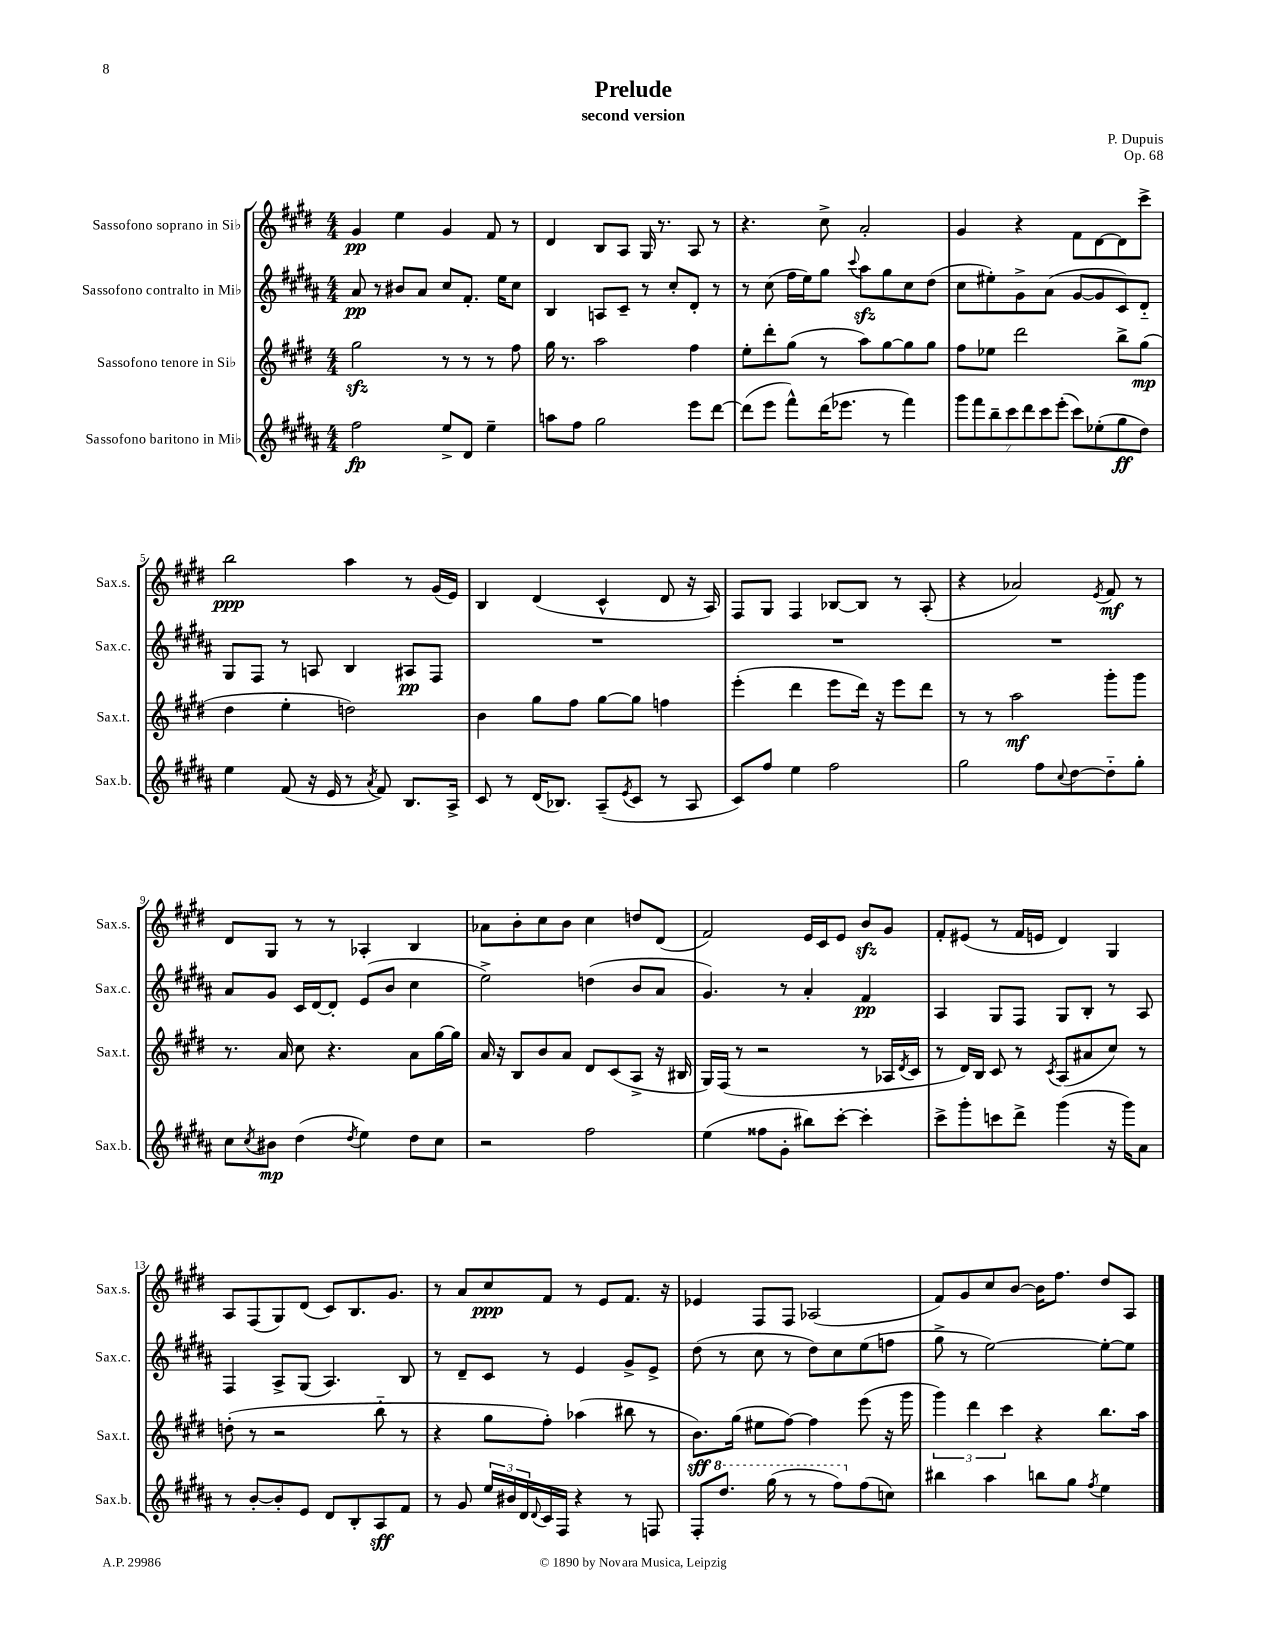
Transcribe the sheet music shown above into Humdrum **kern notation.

**kern	**dynam	**kern	**dynam	**kern	**dynam	**kern	**dynam
*part4	*part4	*part3	*part3	*part2	*part2	*part1	*part1
*staff4	*staff4	*staff3	*staff3	*staff2	*staff2	*staff1	*staff1
*I"Sassofono baritono in Mi♭	*	*I"Sassofono tenore in Si♭	*	*I"Sassofono contralto in Mi♭	*	*I"Sassofono soprano in Si♭	*
*I'Sax.b.	*	*I'Sax.t.	*	*I'Sax.c.	*	*I'Sax.s.	*
*clefG2	*	*clefG2	*	*clefG2	*	*clefG2	*
*k[f#c#g#d#a#]	*	*k[f#c#g#d#]	*	*k[f#c#g#d#a#]	*	*k[f#c#g#d#]	*
*M4/4	*	*M4/4	*	*M4/4	*	*M4/4	*
=1	=1	=1	=1	=1	=1	=1	=1
2ff#\	fp	2gg#zz\	.	8a#/	pp	4g#/	pp
.	.	.	.	8r	.	.	.
.	.	.	.	8b#X/L	.	4ee\	.
.	.	.	.	8a#/J	.	.	.
8ee^/L	.	8r	.	8cc#/L	.	4g#/	.
8d#/J	.	8r	.	8.f#'/J	.	.	.
4ee~\	.	8r	.	.	.	8f#/	.
.	.	.	.	16ee\KL	.	.	.
.	.	8ff#\	.	8cc#\J	.	8r	.
=2	=2	=2	=2	=2	=2	=2	=2
8aan\L	.	16gg#\	.	4B/	.	4d#/	.
.	.	8.r	.	.	.	.	.
8ff#\J	.	.	.	.	.	.	.
2gg#\	.	2aa\	.	8An/L	.	8B/L	.
.	.	.	.	8c#~/J	.	8A/J	.
.	.	.	.	8r	.	16G#/	.
.	.	.	.	.	.	8.r	.
.	.	.	.	8cc#'/L	.	.	.
8eee\L	.	4ff#\	.	8d#'/J	.	8A/	.
[8ddd#\J	.	.	.	8r	.	8r	.
=3	=3	=3	=3	=3	=3	=3	=3
(8ddd#\L]	.	8ee'\L	.	8r	.	4.r	.
8eee\J	.	8ddd#'\	.	(8cc#\	.	.	.
8fff#^^\L)	.	(8gg#\J	.	16ff#\LL	.	.	.
.	.	.	.	16ee\J)	.	.	.
(16ddd#\K	.	8r	.	8gg#\J	.	8cc#^\	.
8.eee-X\J	.	.	.	.	.	.	.
.	.	.	.	8qqccc#/	.	.	.
.	.	8aa\L)	.	8aa#zz\L	.	2a'/	.
8r	.	[8gg#\	.	8gg#\	.	.	.
4fff#\)	.	8gg#\]	.	8cc#\	.	.	.
.	.	8gg#\J	.	(8dd#\J	.	.	.
=4	=4	=4	=4	=4	=4	=4	=4
14ggg#\L	.	8ff#\L	.	8cc#\L	.	4g#/	.
14fff#\	.	.	.	.	.	.	.
.	.	8ee-X\J	.	8ee#X'\)	.	.	.
14bb~\	.	.	.	.	.	.	.
14ccc#\	.	.	.	.	.	.	.
.	.	2ddd#\	.	8g#^\	.	4r	.
14ddd#\	.	.	.	.	.	.	.
14ccc#\	.	.	.	.	.	.	.
.	.	.	.	(8a#\J	.	.	.
(14eee'\J	.	.	.	.	.	.	.
8ccc#\L)	.	.	.	[8g#/L	.	8f#\L	.
(8ee-X'\	.	.	.	8g#/]	.	[8d#\	.
8gg#\	ff	8bb^\L	.	8c#/)	.	8d#\]	.
8dd#\J)	.	(8gg#\J	mp	8d#/J	.	8ccc#^\J	.
!!LO:LB:g=z
=5	=5	=5	=5	=5	=5	=5	=5
4ee\	.	4dd#\	.	8G#/L	.	2bb\	ppp
.	.	.	.	8F#/J	.	.	.
(8f#/	.	4ee'\	.	8r	.	.	.
16r	.	.	.	8An/	.	.	.
16e/	.	.	.	.	.	.	.
8r	.	2ddn\)	.	4B/	.	4aa\	.
8qa#/	.	.	.	.	.	.	.
8f#/)	.	.	.	.	.	.	.
8.B/L	.	.	.	8A#X/L	pp	8r	.
.	.	.	.	8F#/J	.	(16g#/LL	.
16A#^/Jk	.	.	.	.	.	16e/JJ)	.
=6	=6	=6	=6	=6	=6	=6	=6
8c#/	.	4b\	.	1r	.	4B/	.
8r	.	.	.	.	.	.	.
(16d#/KL	.	8gg#\L	.	.	.	(4d#/	.
8.B-X/J)	.	.	.	.	.	.	.
.	.	8ff#\J	.	.	.	.	.
(8A#~/L	.	[8gg#\L	.	.	.	4c#^^/	.
8qe/	.	.	.	.	.	.	.
8c#/J	.	8gg#\J]	.	.	.	.	.
8r	.	4ffn\	.	.	.	8d#/	.
8A#/	.	.	.	.	.	16r	.
.	.	.	.	.	.	16A/)	.
=7	=7	=7	=7	=7	=7	=7	=7
8c#/L)	.	(4eee'\	.	1r	.	8F#/L	.
8ff#/J	.	.	.	.	.	8G#/J	.
4ee\	.	4ddd#\	.	.	.	4F#/	.
2ff#\	.	8eee\L	.	.	.	[8B-X/L	.
.	.	16ddd#\Jk)	.	.	.	8B-/J]	.
.	.	16r	.	.	.	.	.
.	.	8eee\L	.	.	.	8r	.
.	.	8ddd#\J	.	.	.	(8A'/	.
=8	=8	=8	=8	=8	=8	=8	=8
2gg#\	.	8r	.	1r	.	4r	.
.	.	8r	.	.	.	.	.
.	.	2aa\	mf	.	.	2a-X/)	.
8ff#\L	.	.	.	.	.	.	.
8qqcc#/	.	.	.	.	.	.	.
[8dd#\	.	.	.	.	.	.	.
.	.	.	.	.	.	8qe/	.
8dd#\]	.	8ggg#'\L	.	.	.	8f#/	mf
8gg#'\J	.	8ggg#\J	.	.	.	8r	.
!!LO:LB:g=z
=9	=9	=9	=9	=9	=9	=9	=9
8cc#\L	.	8.r	.	8a#/L	.	8d#/L	.
8qcc#/	.	.	.	.	.	.	.
8b#X\J	mp	.	.	8g#/J	.	8G#/J	.
.	.	16a/	.	.	.	.	.
(4dd#\	.	8cc#\	.	16c#/LL	.	8r	.
.	.	.	.	[16d#/J	.	.	.
.	.	4.r	.	8d#'/J]	.	8r	.
8qdd#/	.	.	.	.	.	.	.
4ee\)	.	.	.	(8e/L	.	4A-X'/	.
.	.	.	.	8b/J	.	.	.
8dd#\L	.	8a\L	.	4cc#\	.	4B/	.
8cc#\J	.	[16gg#\L	.	.	.	.	.
.	.	16gg#\JJ]	.	.	.	.	.
=10	=10	=10	=10	=10	=10	=10	=10
2r	.	16a/	.	2ee^\)	.	8a-X\L	.
.	.	16r	.	.	.	.	.
.	.	8B/L	.	.	.	8b'\	.
.	.	8b/	.	.	.	8cc#\	.
.	.	8a/J	.	.	.	8b\J	.
2ff#\	.	8d#/L	.	(4ddn\	.	4cc#\	.
.	.	(8c#/	.	.	.	.	.
.	.	8A^/J	.	8b/L	.	8ddn/L	.
.	.	16r	.	8a#/J	.	(8d#/J	.
.	.	16B#X/	.	.	.	.	.
=11	=11	=11	=11	=11	=11	=11	=11
(4ee\	.	16G#/LL)	.	4.g#/)	.	2f#/)	.
.	.	(16F#/JJ	.	.	.	.	.
.	.	8r	.	.	.	.	.
8ff##X\L	.	2r	.	.	.	.	.
8g#'\J	.	.	.	8r	.	.	.
8bb#X\L)	.	.	.	4a#'/	.	16e/LL	.
.	.	.	.	.	.	16c#/J	.
[8ccc#'\J	.	.	.	.	.	8e/J	.
4ccc#'\]	.	8r	.	4f#/	pp	8bzz/L	.
.	.	16A-X/LL	.	.	.	8g#/J	.
.	.	8qd#/	.	.	.	.	.
.	.	16c#/JJ	.	.	.	.	.
=12	=12	=12	=12	=12	=12	=12	=12
8ccc#^\L	.	8r	.	4A#/	.	8f#'/L	.
8ggg#'\	.	16d#/LL)	.	.	.	(8e#X/J	.
.	.	16B/JJ	.	.	.	.	.
8cccn\	.	8c#/	.	8G#/L	.	8r	.
8ddd#^\J	.	8r	.	8F#/J	.	16f#/LL	.
.	.	.	.	.	.	16en/JJ	.
.	.	8qc#/	.	.	.	.	.
(4ggg#\	.	(8A/L	.	8G#/L	.	4d#/)	.
.	.	8a#X/	.	8B'/J	.	.	.
16r	.	8cc#/J)	.	8r	.	4G#/	.
16ggg#\KL)	.	.	.	.	.	.	.
8a#\J	.	8r	.	8A#/	.	.	.
!!LO:LB:g=z
=13	=13	=13	=13	=13	=13	=13	=13
8r	.	(8ddn'\	.	4F#/	.	8A/L	.
[8b'/L	.	8r	.	.	.	(8F#/	.
8b'/]	.	2r	.	8A#^/L	.	8G#/)	.
8e/J	.	.	.	(8G#/J	.	(8d#/J	.
8d#/L	.	.	.	4.A#/)	.	8c#/L)	.
8B'/	.	.	.	.	.	8.B/	.
8A#/	sff	8bb\	.	.	.	.	.
.	.	.	.	.	.	8.g#/J	.
8f#/J	.	8r	.	8B/	.	.	.
=14	=14	=14	=14	=14	=14	=14	=14
8r	.	4r	.	8r	.	8r	.
8g#/	.	.	.	8d#~/L	.	8a/L	.
24ee/LL	.	8gg#\L	.	8c#/J	.	8cc#/	ppp
24b#X/	.	.	.	.	.	.	.
24d#/	.	.	.	.	.	.	.
8qqd#/	.	.	.	.	.	.	.
16c#/	.	8ff#'\J)	.	8r	.	8f#/J	.
16F#/JJ	.	.	.	.	.	.	.
4r	.	(4aa-X\	.	4e/	.	8r	.
.	.	.	.	.	.	8e/L	.
8r	.	8bb#X\	.	8g#^/L	.	8.f#/J	.
8Fn/	.	8r	.	8e^/J	.	.	.
.	.	.	.	.	.	16r	.
=15	=15	=15	=15	=15	=15	=15	=15
8F#'/L	.	8.b\L)	sff	(8dd#\	.	4e-X/	.
*8va	*	*	*	*	*	*	*
8.ddd#/J	.	.	.	8r	.	.	.
.	.	(16gg#\Jk	.	.	.	.	.
.	.	8ee#X\L	.	8cc#\	.	8F#/L	.
(16ggg#\	.	.	.	.	.	.	.
8r	.	[8ff#\J)	.	8r	.	8F#/J	.
8r	.	4ff#\]	.	8dd#\L)	.	(2A-X/	.
8fff#\L)	.	.	.	8cc#\	.	.	.
*X8va	*	*	*	*	*	*	*
(8ff#\	.	(8eee\	.	(8ee\	.	.	.
8ccn\J)	.	16r	.	8ffn\J	.	.	.
.	.	16ggg#\	.	.	.	.	.
=16	=16	=16	=16	=16	=16	=16	=16
4bb#X\	.	6ggg#\)	.	8gg#^\	.	8f#/L)	.
.	.	.	.	8r	.	8g#/	.
.	.	6ddd#\	.	.	.	.	.
4aa#\	.	.	.	[2ee\)	.	8cc#/	.
.	.	6ccc#\	.	.	.	.	.
.	.	.	.	.	.	[8b/J	.
8bbn\L	.	4r	.	.	.	16b\KL]	.
.	.	.	.	.	.	8.ff#\J	.
8gg#\J	.	.	.	.	.	.	.
8qff#/	.	.	.	.	.	.	.
4ee\	.	8.bb\L	.	8ee'\L_	.	8dd#/L	.
.	.	.	.	8ee\J]	.	8A/J	.
.	.	16aa\Jk	.	.	.	.	.
==	==	==	==	==	==	==	==
*-	*-	*-	*-	*-	*-	*-	*-
